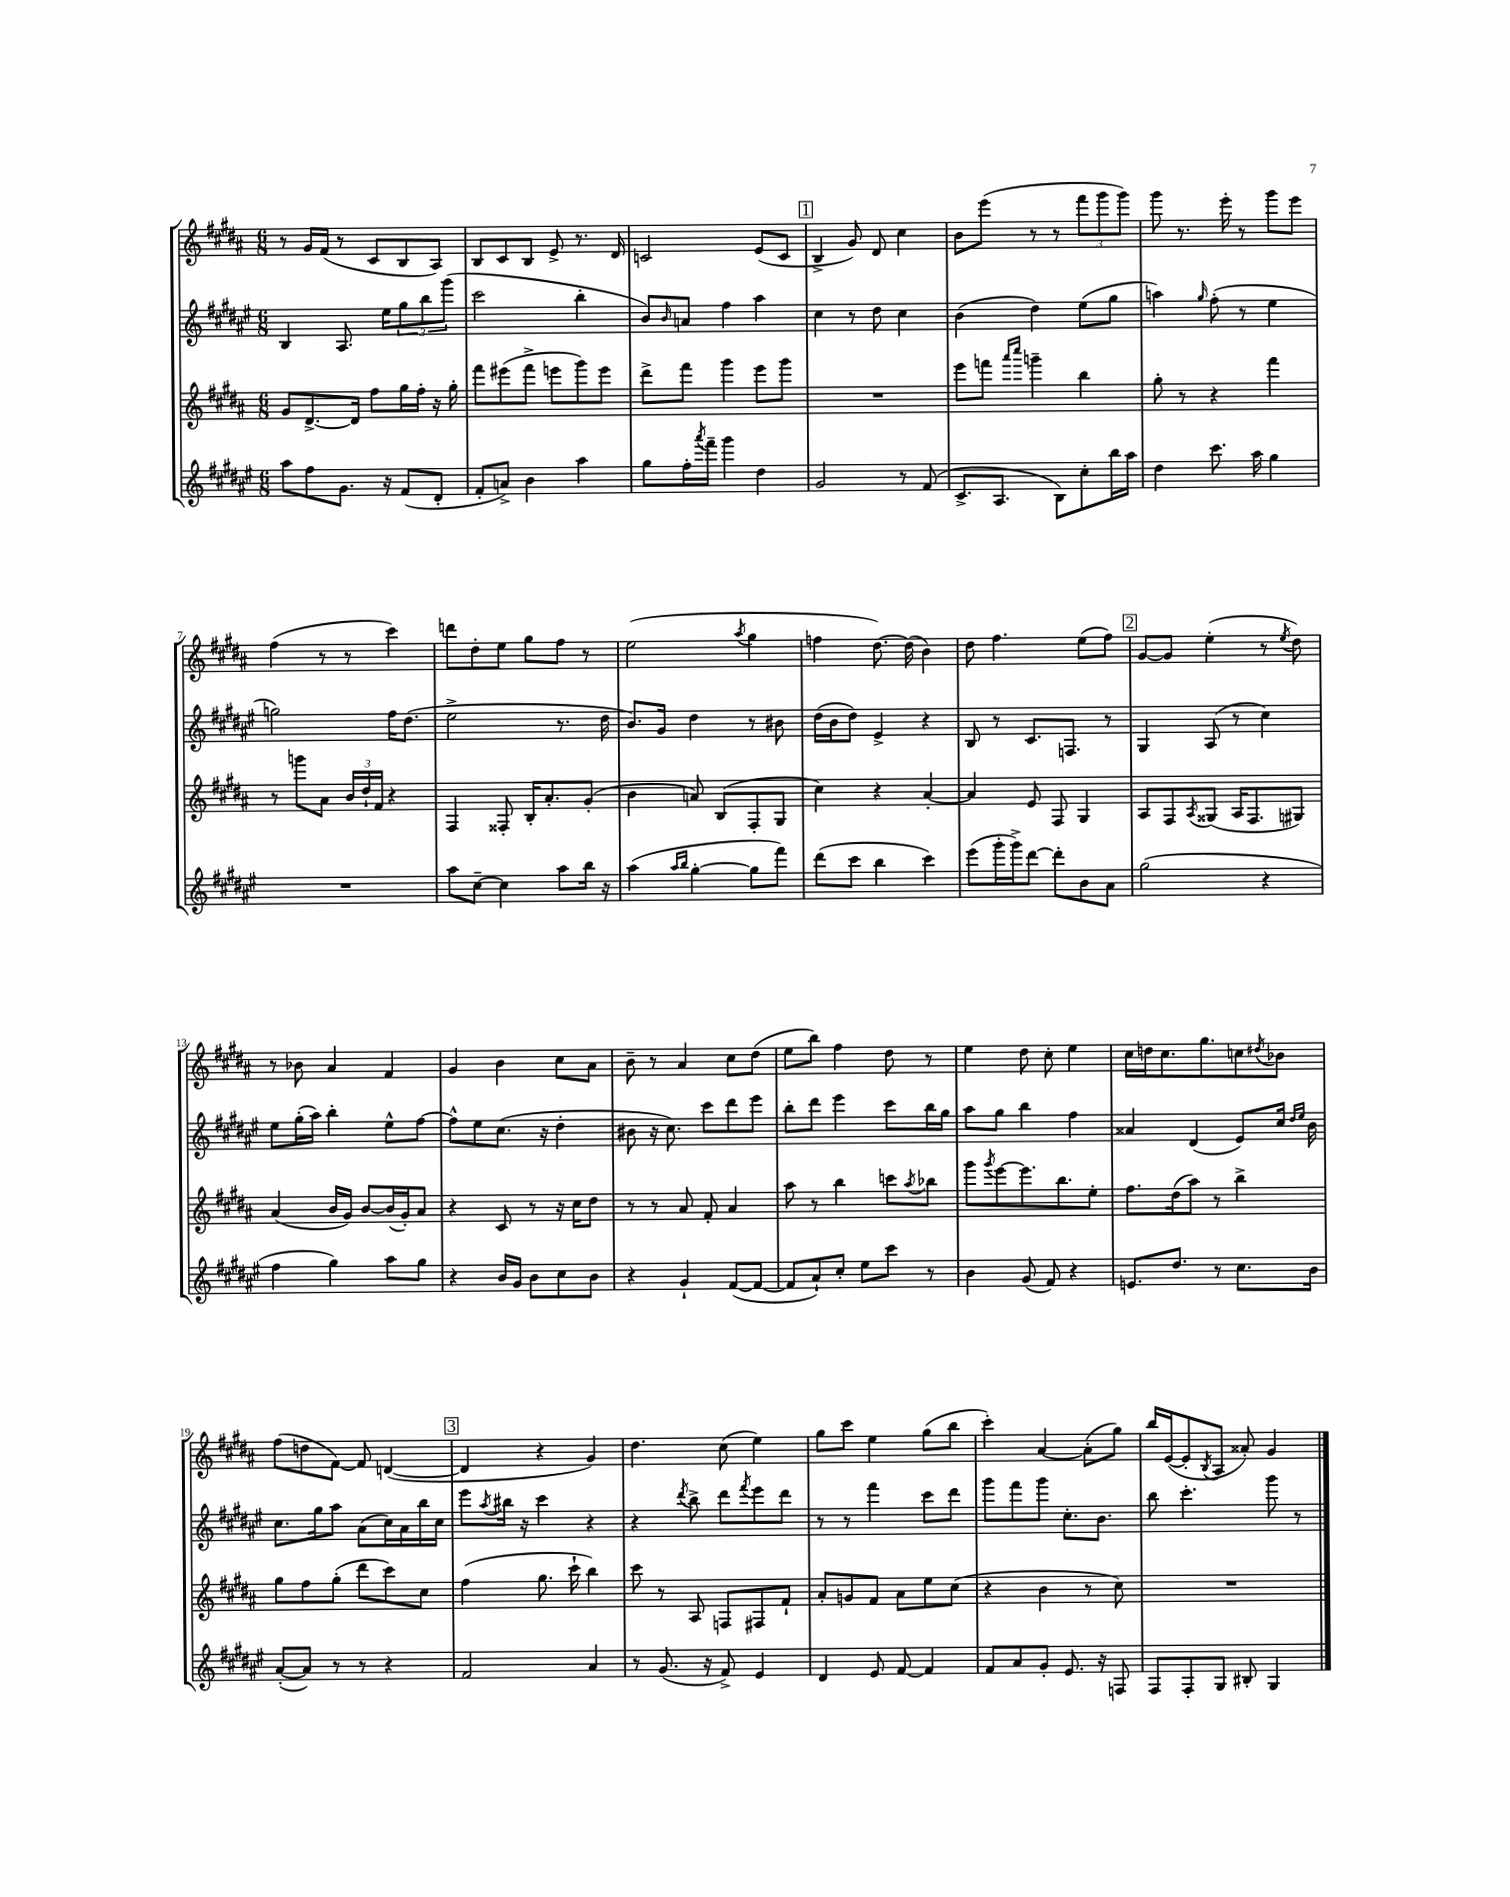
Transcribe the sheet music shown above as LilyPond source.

<<
\new StaffGroup <<
\new Staff = "s0" {
    \clef treble \key b \major \numericTimeSignature \time 6/8
    r8 gis'16 fis'16( r8 cis'8 b8 ais8) |
    b8 cis'8 b8 e'8-> r8. dis'16 |
    c'2 e'8( c'8 |
    \mark \markup { \box "1" } b4-> gis'8) dis'8 cis''4 |
    b'8 e'''8( r8 r8 \tuplet 3/2 { fis'''8 gis'''8 gis'''8) } |
    gis'''8 r8. e'''16-. r8 gis'''8 e'''8 |
    fis''4( r8 r8 cis'''4) |
    d'''8 dis''8-. e''8 gis''8 fis''8 r8 |
    e''2( \acciaccatura { ais''8 } gis''4 |
    f''4 dis''8.~) dis''16( b'4) |
    dis''8 fis''4. e''8( fis''8) |
    \mark \markup { \box "2" } gis'8~ gis'8 e''4-.( r8 \acciaccatura { e''8 } dis''8) |
    r8 bes'8 ais'4 fis'4 |
    gis'4 b'4 cis''8 ais'8 |
    b'8-- r8 ais'4 cis''8 dis''8( |
    e''8 b''8) fis''4 dis''8 r8 |
    e''4 dis''8 cis''8-. e''4 |
    cis''16 d''16 cis''8. gis''8. c''8 \acciaccatura { dis''8 } bes'8 |
    fis''8( d''8 fis'8~) fis'8 d'4~( |
    \mark \markup { \box "3" } d'4 r4 gis'4) |
    dis''4. cis''8( e''4) |
    gis''8 cis'''8 e''4 gis''8( b''8 |
    cis'''4-.) ais'4~ ais'8-.( gis''8) |
    b''16 e'16~( e'8-. \acciaccatura { b8 } ais8 aisis'8-.) gis'4 \bar "|." |
}
\new Staff = "s1" {
    \clef treble \key fis \major \numericTimeSignature \time 6/8
    b4 ais8. eis''16 \tuplet 3/2 { gis''8 b''8 gis'''8( } |
    cis'''2 b''4-. |
    b'8) \grace { b'16 } a'8 fis''4 ais''4 |
    \mark \markup { \box "1" } cis''4 r8 dis''8 cis''4 |
    b'4( dis''4) eis''8( gis''8 |
    a''4) \grace { gis''16 } fis''8-.( r8 eis''4 |
    g''2) fis''16 dis''8.( |
    eis''2-> r8. dis''16 |
    b'8.) gis'16 dis''4 r8 bis'8 |
    dis''16( b'16 dis''8) eis'4-> r4 |
    b8 r8 cis'8. f8. r8 |
    \mark \markup { \box "2" } gis4 ais8( r8 cis''4) |
    eis''8 gis''16-.( ais''16) b''4-. eis''8-^ fis''8~ |
    fis''8-^ eis''8 cis''8.( r16 dis''4-. |
    bis'8 r16 cis''8.) cis'''8 dis'''8 eis'''8 |
    b''8-. dis'''8 eis'''4 cis'''8 b''16 gis''16 |
    ais''8 gis''8 b''4 fis''4 |
    aisis'4 dis'4( eis'8) cis''16 \grace { dis''16 eis''16 } b'16 |
    cis''8. gis''16 ais''8 ais'8( cis''16) ais'16 b''16 cis''16 |
    \mark \markup { \box "3" } eis'''8 \acciaccatura { ais''8 } bis''16 r16 cis'''4 r4 |
    r4 \acciaccatura { dis'''8 } b''8-> dis'''8 \acciaccatura { fis'''8 } eis'''8 dis'''8 |
    r8 r8 fis'''4 cis'''8 dis'''8 |
    gis'''8 fis'''8 gis'''8 cis''8.-. b'8. |
    b''8 cis'''4.-. gis'''8 r8 \bar "|." |
}
\new Staff = "s2" {
    \clef treble \key b \major \numericTimeSignature \time 6/8
    gis'8 dis'8.~-> dis'16 fis''8 gis''16 fis''16-. r16 gis''16-. |
    fis'''8 eis'''8( fis'''8-> e'''8 gis'''8) e'''8 |
    dis'''8-> fis'''8 gis'''4 e'''8 gis'''8 |
    \mark \markup { \box "1" } R2. |
    e'''8 f'''8 \grace { ais'''16 cis''''16 } g'''4-- b''4 |
    gis''8-. r8 r4 fis'''4 |
    r8 g'''8 ais'8 \tuplet 3/2 { b'16 dis''16-! fis'16 } r4 |
    fis4 fisis8-. b16-. ais'8.-. gis'8-.( |
    b'4 a'8) b8( fis8-. gis8 |
    cis''4) r4 ais'4~-. |
    ais'4 e'8 fis8 gis4 |
    \mark \markup { \box "2" } ais8 fis8 \acciaccatura { ais8 } gisis8( ais16 fis8. gis8) |
    ais'4( b'16 gis'16) b'8~ b'16( gis'16-.) ais'8 |
    r4 cis'8 r8 r16 cis''16 dis''8 |
    r8 r8 ais'8 fis'8-. ais'4 |
    ais''8 r8 b''4 c'''8 \acciaccatura { ais''8 } bes''8 |
    gis'''8 \acciaccatura { gis'''8 } e'''8~ e'''8. b''8. e''8-. |
    fis''8. dis''16( ais''8) r8 b''4-> |
    gis''8 fis''8 gis''8-.( dis'''8 cis'''8) cis''8 |
    \mark \markup { \box "3" } fis''4( gis''8. cis'''16-! b''4) |
    cis'''8 r8 ais8 f8 fis8 fis'8-! |
    ais'8-. g'8 fis'8 ais'8 e''8 cis''8( |
    r4 b'4 r8 cis''8) |
    R2. \bar "|." |
}
\new Staff = "s3" {
    \clef treble \key fis \major \numericTimeSignature \time 6/8
    ais''8 fis''8 gis'8. r16 fis'8( dis'8-. |
    fis'8-. a'8->) b'4 ais''4 |
    gis''8 fis''16-. \acciaccatura { ais'''8 } fis'''16-- gis'''4 dis''4 |
    \mark \markup { \box "1" } gis'2 r8 fis'8( |
    cis'8.-> ais8. b8) cis''8-. b''16 ais''16 |
    dis''4 cis'''8. ais''16 gis''4 |
    R2. |
    ais''8 cis''8~-- cis''4 ais''8 b''16 r16 |
    ais''4( \grace { ais''16 b''16 } gis''4~-. gis''8 fis'''8) |
    dis'''8( cis'''8 b''4 cis'''4) |
    eis'''8( gis'''16-. gis'''16->) dis'''8~ dis'''8-. b'8 ais'8 |
    \mark \markup { \box "2" } gis''2( r4 |
    fis''4 gis''4) ais''8 gis''8 |
    r4 b'16 gis'16 b'8 cis''8 b'8 |
    r4 gis'4-! fis'8~( fis'8~ |
    fis'8 ais'8-!) cis''8-. eis''8 cis'''8 r8 |
    b'4 gis'8( fis'8) r4 |
    e'8. dis''8. r8 cis''8. b'16 |
    ais'8~-.( ais'8) r8 r8 r4 |
    \mark \markup { \box "3" } fis'2 ais'4 |
    r8 gis'8.( r16 fis'8->) eis'4 |
    dis'4 eis'8 fis'8~ fis'4 |
    fis'8 ais'8 gis'8-. eis'8. r16 f8 |
    fis8 fis8-. gis8 bis8-. gis4 \bar "|." |
}
>>
>>
